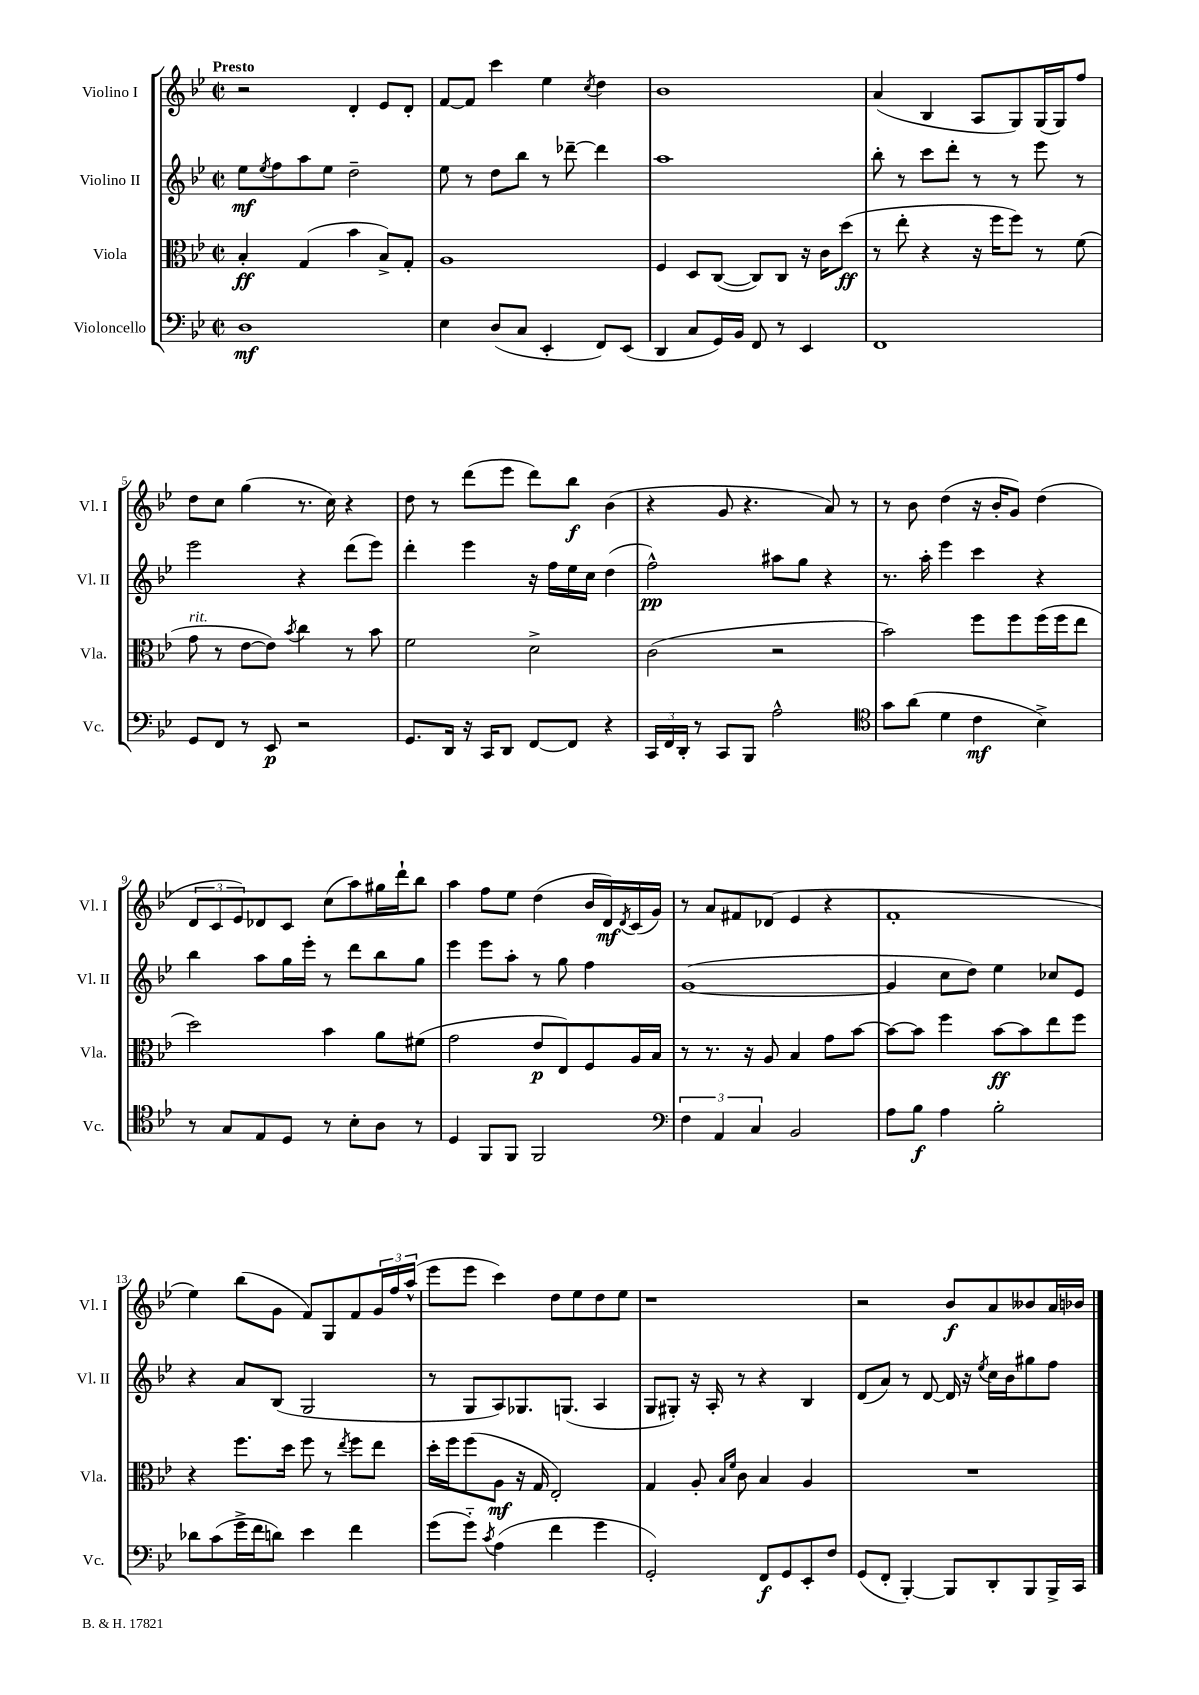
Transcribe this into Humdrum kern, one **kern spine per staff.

**kern	**dynam	**kern	**dynam	**kern	**dynam	**kern	**dynam
*part4	*part4	*part3	*part3	*part2	*part2	*part1	*part1
*staff4	*staff4	*staff3	*staff3	*staff2	*staff2	*staff1	*staff1
*I"Violoncello	*	*I"Viola	*	*I"Violino II	*	*I"Violino I	*
*I'Vc.	*	*I'Vla.	*	*I'Vl. II	*	*I'Vl. I	*
*clefF4	*	*clefC3	*	*clefG2	*	*clefG2	*
*k[b-e-]	*	*k[b-e-]	*	*k[b-e-]	*	*k[b-e-]	*
*M2/2	*	*M2/2	*	*M2/2	*	*M2/2	*
*met(c|)	*	*met(c|)	*	*met(c|)	*	*met(c|)	*
=1	=1	=1	=1	=1	=1	=1	=1
!	!	!	!	!	!	!LO:TX:a:B:t=Presto	!
1D	mf	4B-'/	ff	8ee-\L	mf	2r	.
.	.	.	.	8qee-/	.	.	.
.	.	.	.	8ff\	.	.	.
.	.	(4G/	.	8aa\	.	.	.
.	.	.	.	8ee-\J	.	.	.
.	.	4b-\	.	2dd~\	.	4d'/	.
.	.	8B-^/L)	.	.	.	8e-/L	.
.	.	8G'/J	.	.	.	8d'/J	.
=2	=2	=2	=2	=2	=2	=2	=2
4E-\	.	1A	.	8ee-\	.	[8f/L	.
.	.	.	.	8r	.	8f/J]	.
(8D/L	.	.	.	8dd\L	.	4ccc\	.
8C/J	.	.	.	8bb-\J	.	.	.
4EE-'/	.	.	.	8r	.	4ee-\	.
.	.	.	.	[8ddd-X~\	.	.	.
.	.	.	.	.	.	8qcc/	.
8FF/L)	.	.	.	4ddd-\]	.	4dd\	.
(8EE-/J	.	.	.	.	.	.	.
=3	=3	=3	=3	=3	=3	=3	=3
4DD/	.	4F/	.	1aa	.	1b-	.
8C/L	.	8D/L	.	.	.	.	.
16GG/L)	.	([8C/J	.	.	.	.	.
16BB-/JJ	.	.	.	.	.	.	.
8FF/	.	8C/L])	.	.	.	.	.
8r	.	8C/J	.	.	.	.	.
4EE-/	.	16r	.	.	.	.	.
.	.	16c\KL	.	.	.	.	.
.	.	(8dd\J	ff	.	.	.	.
=4	=4	=4	=4	=4	=4	=4	=4
1FF	.	8r	.	8bb-'\	.	(4a/	.
.	.	8ee-'\	.	8r	.	.	.
.	.	4r	.	8ccc\L	.	4B-/	.
.	.	.	.	8ddd'\J	.	.	.
.	.	16r	.	8r	.	8A/L	.
.	.	16ff\KL	.	.	.	.	.
.	.	8ff\J)	.	8r	.	8G/)	.
.	.	8r	.	8eee-\	.	(16G/L	.
.	.	.	.	.	.	16G/J)	.
.	.	(8f\	.	8r	.	8ff/J	.
!!LO:LB:g=z
=5	=5	=5	=5	=5	=5	=5	=5
!	!	!LO:TX:a:i:t=rit.	!	!	!	!	!
8GG/L	.	8g\	.	2eee-\	.	8dd\L	.
8FF/J	.	8r	.	.	.	8cc\J	.
8r	.	[8e-\L	.	.	.	(4gg\	.
8EE-/	p	8e-\J])	.	.	.	.	.
.	.	8qb-/	.	.	.	.	.
2r	.	4cc\	.	4r	.	8.r	.
.	.	.	.	.	.	16cc\)	.
.	.	8r	.	(8ddd\L	.	4r	.
.	.	8b-\	.	8eee-\J)	.	.	.
=6	=6	=6	=6	=6	=6	=6	=6
8.GG/L	.	2f\	.	4ddd'\	.	8dd\	.
.	.	.	.	.	.	8r	.
16DD/Jk	.	.	.	.	.	.	.
16r	.	.	.	4eee-\	.	(8ddd\L	.
16CC/KL	.	.	.	.	.	.	.
8DD/J	.	.	.	.	.	8eee-\J	.
[8FF/L	.	2d^\	.	16r	.	8ddd\L)	.
.	.	.	.	16ff\LL	.	.	.
8FF/J]	.	.	.	16ee-\	.	8bb-\J	f
.	.	.	.	16cc\JJ	.	.	.
4r	.	.	.	(4dd\	.	(4b-\	.
=7	=7	=7	=7	=7	=7	=7	=7
24CC/LL	.	(2c\	.	2ff^^\)	pp	4r	.
24FF/	.	.	.	.	.	.	.
24DD'/JJ	.	.	.	.	.	.	.
8r	.	.	.	.	.	.	.
8CC/L	.	.	.	.	.	8g/	.
8BBB-/J	.	.	.	.	.	4.r	.
2A^^\	.	2r	.	8aa#X\L	.	.	.
.	.	.	.	8gg\J	.	.	.
.	.	.	.	4r	.	8a/)	.
.	.	.	.	.	.	8r	.
=8	=8	=8	=8	=8	=8	=8	=8
*clefC4	*	*	*	*	*	*	*
8g\L	.	2b-\)	.	8.r	.	8r	.
(8a\J	.	.	.	.	.	8b-\	.
.	.	.	.	16aa'\	.	.	.
4d\	.	.	.	4eee-\	.	(4dd\	.
4c\	mf	8ff\L	.	4ccc\	.	16r	.
.	.	.	.	.	.	16b-'/KL	.
.	.	8ff\	.	.	.	8g/J)	.
4B-^\)	.	(16ff\L	.	4r	.	(4dd\	.
.	.	16ff\J	.	.	.	.	.
.	.	8ee-\J	.	.	.	.	.
!!LO:LB:g=z
=9	=9	=9	=9	=9	=9	=9	=9
8r	.	2dd\)	.	4bb-\	.	12d/L	.
.	.	.	.	.	.	12c/	.
8G/L	.	.	.	.	.	.	.
.	.	.	.	.	.	12e-/)	.
8E-/	.	.	.	8aa\L	.	8d-X/	.
8D/J	.	.	.	16gg\L	.	8c/J	.
.	.	.	.	16eee-'\JJ	.	.	.
8r	.	4b-\	.	8r	.	(8cc\L	.
8B-'\L	.	.	.	8ddd\L	.	8aa\)	.
8A\J	.	8a\L	.	8bb-\	.	16gg#X\L	.
.	.	.	.	.	.	16ddd`\J	.
8r	.	(8f#X\J	.	8gg\J	.	8bb-\J	.
=10	=10	=10	=10	=10	=10	=10	=10
4D/	.	2g\	.	4eee-\	.	4aa\	.
8FF/L	.	.	.	8eee-\L	.	8ff\L	.
8FF/J	.	.	.	8aa'\J	.	8ee-\J	.
2FF/	.	8e-/L	p	8r	.	(4dd\	.
.	.	8E-/)	.	8gg\	.	.	.
.	.	8F/	.	4ff\	.	16b-/LL	.
.	.	.	.	.	.	16d/)	mf
.	.	.	.	.	.	8qd/	.
.	.	16A/L	.	.	.	(16c/	.
.	.	16B-/JJ	.	.	.	16g/JJ)	.
=11	=11	=11	=11	=11	=11	=11	=11
*clefF4	*	*	*	*	*	*	*
6F\	.	8r	.	([1g	.	8r	.
.	.	8.r	.	.	.	8a/L	.
6AA/	.	.	.	.	.	.	.
.	.	.	.	.	.	8f#X/	.
.	.	16r	.	.	.	.	.
6C/	.	.	.	.	.	.	.
.	.	8A/	.	.	.	(8d-X/J	.
2BB-/	.	4B-/	.	.	.	4e-/	.
.	.	8g\L	.	.	.	4r	.
.	.	[8b-\J	.	.	.	.	.
=12	=12	=12	=12	=12	=12	=12	=12
8A\L	.	8b-\L_	.	4g/]	.	1f'	.
8B-\J	f	8b-\J]	.	.	.	.	.
4A\	.	4ff\	.	8cc\L	.	.	.
.	.	.	.	8dd\J)	.	.	.
2B-'\	.	[8b-\L	ff	4ee-\	.	.	.
.	.	8b-\]	.	.	.	.	.
.	.	8ee-\	.	8cc-X/L	.	.	.
.	.	8ff\J	.	8e-/J	.	.	.
!!LO:LB:g=z
=13	=13	=13	=13	=13	=13	=13	=13
8d-X\L	.	4r	.	4r	.	4ee-\)	.
(8c\	.	.	.	.	.	.	.
16g^\L	.	8.ff\L	.	8a/L	.	(8bb-\L	.
16f\J	.	.	.	.	.	.	.
8dn\J)	.	.	.	(8B-/J	.	8g\J	.
.	.	16dd\Jk	.	.	.	.	.
4e-\	.	8ff\	.	2G/	.	8f/L)	.
.	.	8r	.	.	.	8G/	.
.	.	8qee-/	.	.	.	.	.
4f\	.	8ff\L	.	.	.	8f/	.
.	.	8ee-\J	.	.	.	24g/L	.
.	.	.	.	.	.	24ff/	.
.	.	.	.	.	.	(24aa^^/JJ	.
=14	=14	=14	=14	=14	=14	=14	=14
(8g\L	.	16dd'\LL	.	8r	.	8eee-\L	.
.	.	16ff\J	.	.	.	.	.
8g\J)	.	(8ff\	.	8G/L	.	8eee-\J	.
8qc/	.	.	.	.	.	.	.
(4A\	.	8A\J	mf	8A/)	.	4ccc\)	.
.	.	16r	.	8.G-X/	.	.	.
.	.	16G/	.	.	.	.	.
4f\	.	2E-'/)	.	.	.	8dd\L	.
.	.	.	.	(8.Gn/J	.	.	.
.	.	.	.	.	.	8ee-\	.
4g\	.	.	.	4A/	.	8dd\	.
.	.	.	.	.	.	8ee-\J	.
=15	=15	=15	=15	=15	=15	=15	=15
2GG'/)	.	4G/	.	8G/L	.	1r	.
.	.	.	.	8G#X'/J)	.	.	.
.	.	8A'/	.	16r	.	.	.
.	.	.	.	16A'/	.	.	.
.	.	16qqB-/LL	.	.	.	.	.
.	.	16qqf/JJ	.	.	.	.	.
.	.	8c\	.	8r	.	.	.
8FF/L	f	4B-/	.	4r	.	.	.
8GG/	.	.	.	.	.	.	.
8EE-'/	.	4A/	.	4B-/	.	.	.
8F/J	.	.	.	.	.	.	.
=16	=16	=16	=16	=16	=16	=16	=16
(8GG/L	.	1r	.	(8d/L	.	2r	.
8FF'/J	.	.	.	8a/J)	.	.	.
[4BBB-'/)	.	.	.	8r	.	.	.
.	.	.	.	[8d/	.	.	.
8BBB-/L]	.	.	.	16d/]	.	8b-/L	f
.	.	.	.	16r	.	.	.
.	.	.	.	8qee-/	.	.	.
8DD'/	.	.	.	16cc\LL	.	8a/	.
.	.	.	.	16b-\J	.	.	.
8BBB-/	.	.	.	8gg#X\	.	8b--X/	.
16BBB-^/L	.	.	.	8ff\J	.	16a/L	.
16CC/JJ	.	.	.	.	.	16b-X/JJ	.
==	==	==	==	==	==	==	==
*-	*-	*-	*-	*-	*-	*-	*-
